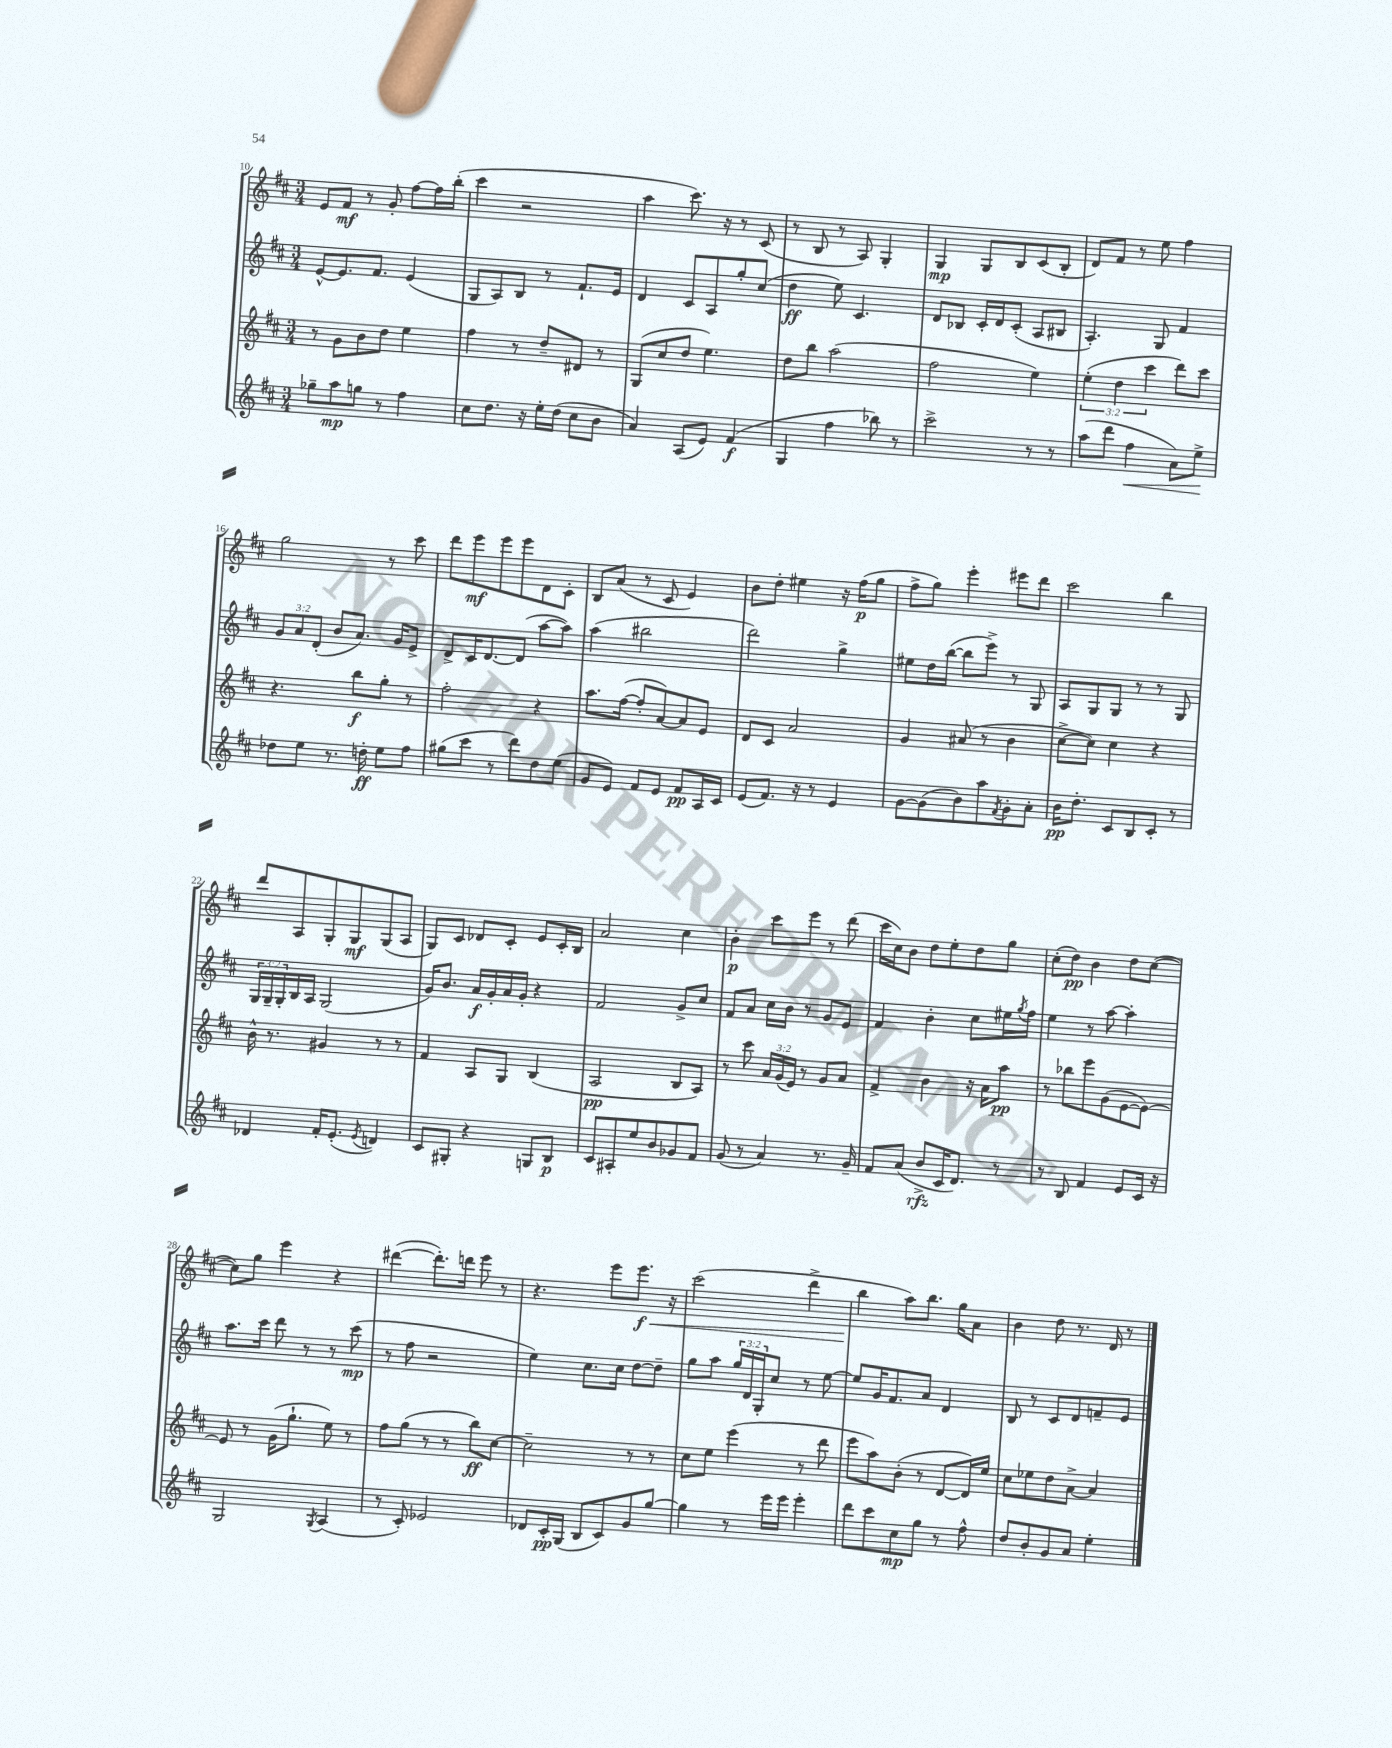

**kern	**kern	**kern	**kern
*staff4	*staff3	*staff2	*staff1
*clefG2	*clefG2	*clefG2	*clefG2
*k[f#c#]	*k[f#c#]	*k[f#c#]	*k[f#c#]
*M3/4	*M3/4	*M3/4	*M3/4
8gg-~\L	8r	[8e^^/L	8e/L
8aa\	8g\L	8.e/]	8f#/J
8gg\J	8b\	.	8r
.	.	8.f#/J	.
8r	8dd\J	.	8g'/
4ff#\	4ee\	(4e/	[8ff#\L
.	.	.	16ff#\]L
.	.	.	(16bb'\JJ
=	=	=	=
8cc#\L	4ff#\	8G/L	4ccc#\
8.dd\J	.	8A/)	.
.	8r	8B/J	2r
16r	.	.	.
16ee'\LL	8dd~/L	8r	.
(16dd\JJ	.	.	.
8cc#\L	8d#/J	8.f#`/L	.
8b\J	8r	.	.
.	.	16e/Jk	.
=	=	=	=
4a/)	(8G/L	4d/	4aa\
.	8cc#/	.	.
(8A/L	8dd/J	8c#/L	8.ccc#\)
8e/J)	4.ee\)	8A/	.
.	.	.	16r
(4f#/	.	8gg'/	8r
.	.	(8cc#/J	(8c#/
=	=	=	=
4G/	8dd\L	4dd\	8r
.	8bb\J	.	8B/
4ff#\	(2aa\	8ee\)	8r
.	.	4.c#/	8A/)
8bb-\)	.	.	4G'/
8r	.	.	.
=	=	=	=
2ccc#^\	2ff#\	8d/L	4G/
.	.	8B-/J	.
.	.	16c#'/LL	8G/L
.	.	16d/J	.
.	.	(8c#'/J	8B/
8r	4ee\)	8A/L	(8c#/
8r	.	8B#/J	8B'/J
=	=	=	=
(8aa\L	(6ee'\	4.A'/)	8d/L)
8ddd\J	.	.	8f#/J
.	6dd\	.	.
4ff#\	.	.	8r
.	6ccc#\	.	.
.	.	8G/	8ee\
8a\L)	8ddd\L)	4f#/	4ff#\
8ee^\J	8ccc#\J	.	.
=	=	=	=
8dd-\L	4.r	12g/L	2gg\
.	.	12a/	.
8ee\J	.	.	.
.	.	(12d'/J	.
8.r	.	8b/L	.
.	8bb\L	8.a/J)	.
16dd'\	.	.	.
8ee\L	8gg'\J	.	8r
.	.	16g/LK	.
8ff#\J	8r	8e^/J	8ccc#\
=	=	=	=
(8gg#\L	2ff#'\	8d^/L	8ddd\L
8ccc#\J	.	16c#/K	8eee\
.	.	[8.d/	.
8r	.	.	8eee\
8ddd\L)	.	(8d/]J	8eee\
8dd\	4r	[8aa\L	8d\
(8ee\J	.	8aa\]J)	8c#'\J
=	=	=	=
8g/L	8.aa\L	(4aa\	8B/L
8e/J)	.	.	(8a/J
.	([16ff#\Jk	.	.
8f#/L	8ff#'/]L	2bb#\	8r
8e/J	[8a/)	.	8c#/
8f#/L	8a/]	.	4e/)
16A/L	8e/J	.	.
16c#/JJ	.	.	.
=	=	=	=
(8e/L	8d/L	2ddd\)	8b\L
8.f#/J)	8c#/J	.	8dd'\J
.	2a/	.	4ee#\
16r	.	.	.
8r	.	.	.
4e/	.	4gg^\	16r
.	.	.	(16ff#\LK
.	.	.	8gg\J
=	=	=	=
[8g\L	4g/	8ee#\L	8ff#^\L
(8g\]	.	16dd\L	8gg\J)
.	.	([16bb\JJ	.
8b\)	(8a#/	8bb\]L	4eee'\
8aa\	8r	8eee^\J)	.
8qf#/	.	.	.
8g'\	4b\	8r	8eee#\L
8a'\J	.	8G/	8ddd\J
=	=	=	=
16b\LK	[8cc#^\L	8A/L	2ccc#\
8.dd'\J	.	.	.
.	8cc#\]J)	8G/	.
8c#/L	4cc#\	8G/J	.
8B/	.	8r	.
8c#'/J	4r	8r	4bb\
8r	.	8G/	.
=	=	=	=
4d-/	16b^^\	24G/LL	8ddd/L
.	.	24G~/	.
.	8.r	.	.
.	.	24G'/	.
.	.	16B/	8A/
.	.	16A/JJ	.
16f#'/LK	4g#/	(2G/	8G'/
(8.e'/J	.	.	.
.	.	.	8G/
8qe/	.	.	.
4d/)	8r	.	(8G/
.	8r	.	8A/J
=	=	=	=
8c#/L	4f#/	16g/LK)	8G/L)
.	.	8.b/J	.
8G#'/J	.	.	8c#/J
4r	8A/L	16a/LL	8d-/L
.	.	16g'/	.
.	8G/J	16a/	8c#'/J
.	.	16g'/JJ	.
8G/L	(4B/	4r	8e/L
8B/J	.	.	16c#'/L
.	.	.	16B/JJ
=	=	=	=
8c#/L	2A/	2f#/	2a/
8A#'/	.	.	.
8ee/	.	.	.
8b/	.	.	.
8g-/	8B/L	8g^/L	4cc#\
8f#/J	8A/J)	8cc#/J	.
=	=	=	=
(8g/	8r	8f#/L	4b'\
8r	8ccc#\	8a/J	.
4a/)	24a/LL	16cc#\LL	8ccc#\L
.	(24g/	.	.
.	.	16b\JJ	.
.	24e/JJ)	.	.
.	8r	8r	8eee\J
8.r	8g/L	8g/L	8r
.	8a/J	8e/J	(8ddd\
16g~/	.	.	.
=	=	=	=
8f#/L	4f#^/	4f#/	16ccc#\LL
.	.	.	16cc#\J)
(8a/J	.	.	8b\J
8b^/L	4b\	4b'\	8dd\L
16c#/K	.	.	8ee'\
8.d/J)	.	.	.
.	16r	8cc#\L	8dd\
.	16a\LK	.	.
8r	8aa\J	16ee#\L	8gg\J
.	.	8qgg/	.
.	.	16ff#\JJ	.
=	=	=	=
8r	8r	4ee\	(8cc#'\L
8B/	8bb-\L	.	8dd\J)
4f#/	8eee\	8r	4b\
.	(8g\	[8aa\	.
8e/L	[8e\	4aa'\]	8dd\L
16c#/Jk	8e\_J)	.	([8cc#\J
16r	.	.	.
=	=	=	=
2G/	8e/]	8.aa\L	8cc#\]L)
.	8r	.	8gg\J
.	.	16ccc#\Jk	.
.	(16g\LK	8ddd\	4eee\
.	8.gg`\J	.	.
.	.	8r	.
8qG/	.	.	.
(4A/	8ee\)	8r	4r
.	8r	(8ccc#\	.
=	=	=	=
8r	8ff#\L	8r	([4ddd#\
8c#'/)	(8gg\J	8ff#\	.
2e-/	8r	2r	8.ddd#'\]L)
.	8r	.	.
.	.	.	16ddd\Jk
.	8bb\L)	.	8eee\
.	[8cc#\J	.	8r
=	=	=	=
8d-/L	2cc#~\]	4ee\)	4.r
16c#'/L	.	.	.
(16G/JJ	.	.	.
8B/L	.	8.cc#\L	.
8c#/)	.	.	8eee\L
.	.	16cc#\Jk	.
8g/	8r	[8dd\L	8.eee\J
[8gg/J	8r	8dd~\]J	.
.	.	.	16r
=	=	=	=
4gg\]	8cc#\L	8gg\L	(2ccc#\
.	8ee\J	8aa\J	.
8r	(4eee\	24gg/LL	.
.	.	24d/	.
.	.	24G'/J	.
16eee\LL	.	8cc#/J	.
16eee\JJ	.	.	.
4eee'\	8r	8r	4ddd^\
.	8ddd\	[8ee\	.
=	=	=	=
8ddd\L	8eee\L	8ee/]L	4bb\
8ccc#\	8aa\)	16g/K	.
.	.	8.f#/	.
8cc#\	(8b'\J	.	8aa\L)
8gg\J	8r	8a/J	8.bb\J
8r	[8d/L	4d/	.
.	.	.	16gg\LK
8ff#^^\	16d/]L)	.	8a\J
.	16ee/JJ	.	.
=	=	=	=
8dd/L	8cc#\L	8B/	4b\
8b'/	8ee-\	8r	.
8g/	8dd\	8c#/L	8dd\
8a/J	[8a^\J	8d/	8.r
4ee'\	4a/]	8f~/	.
.	.	.	16d/
.	.	8e/J	8r
==	==	==	==
*-	*-	*-	*-
